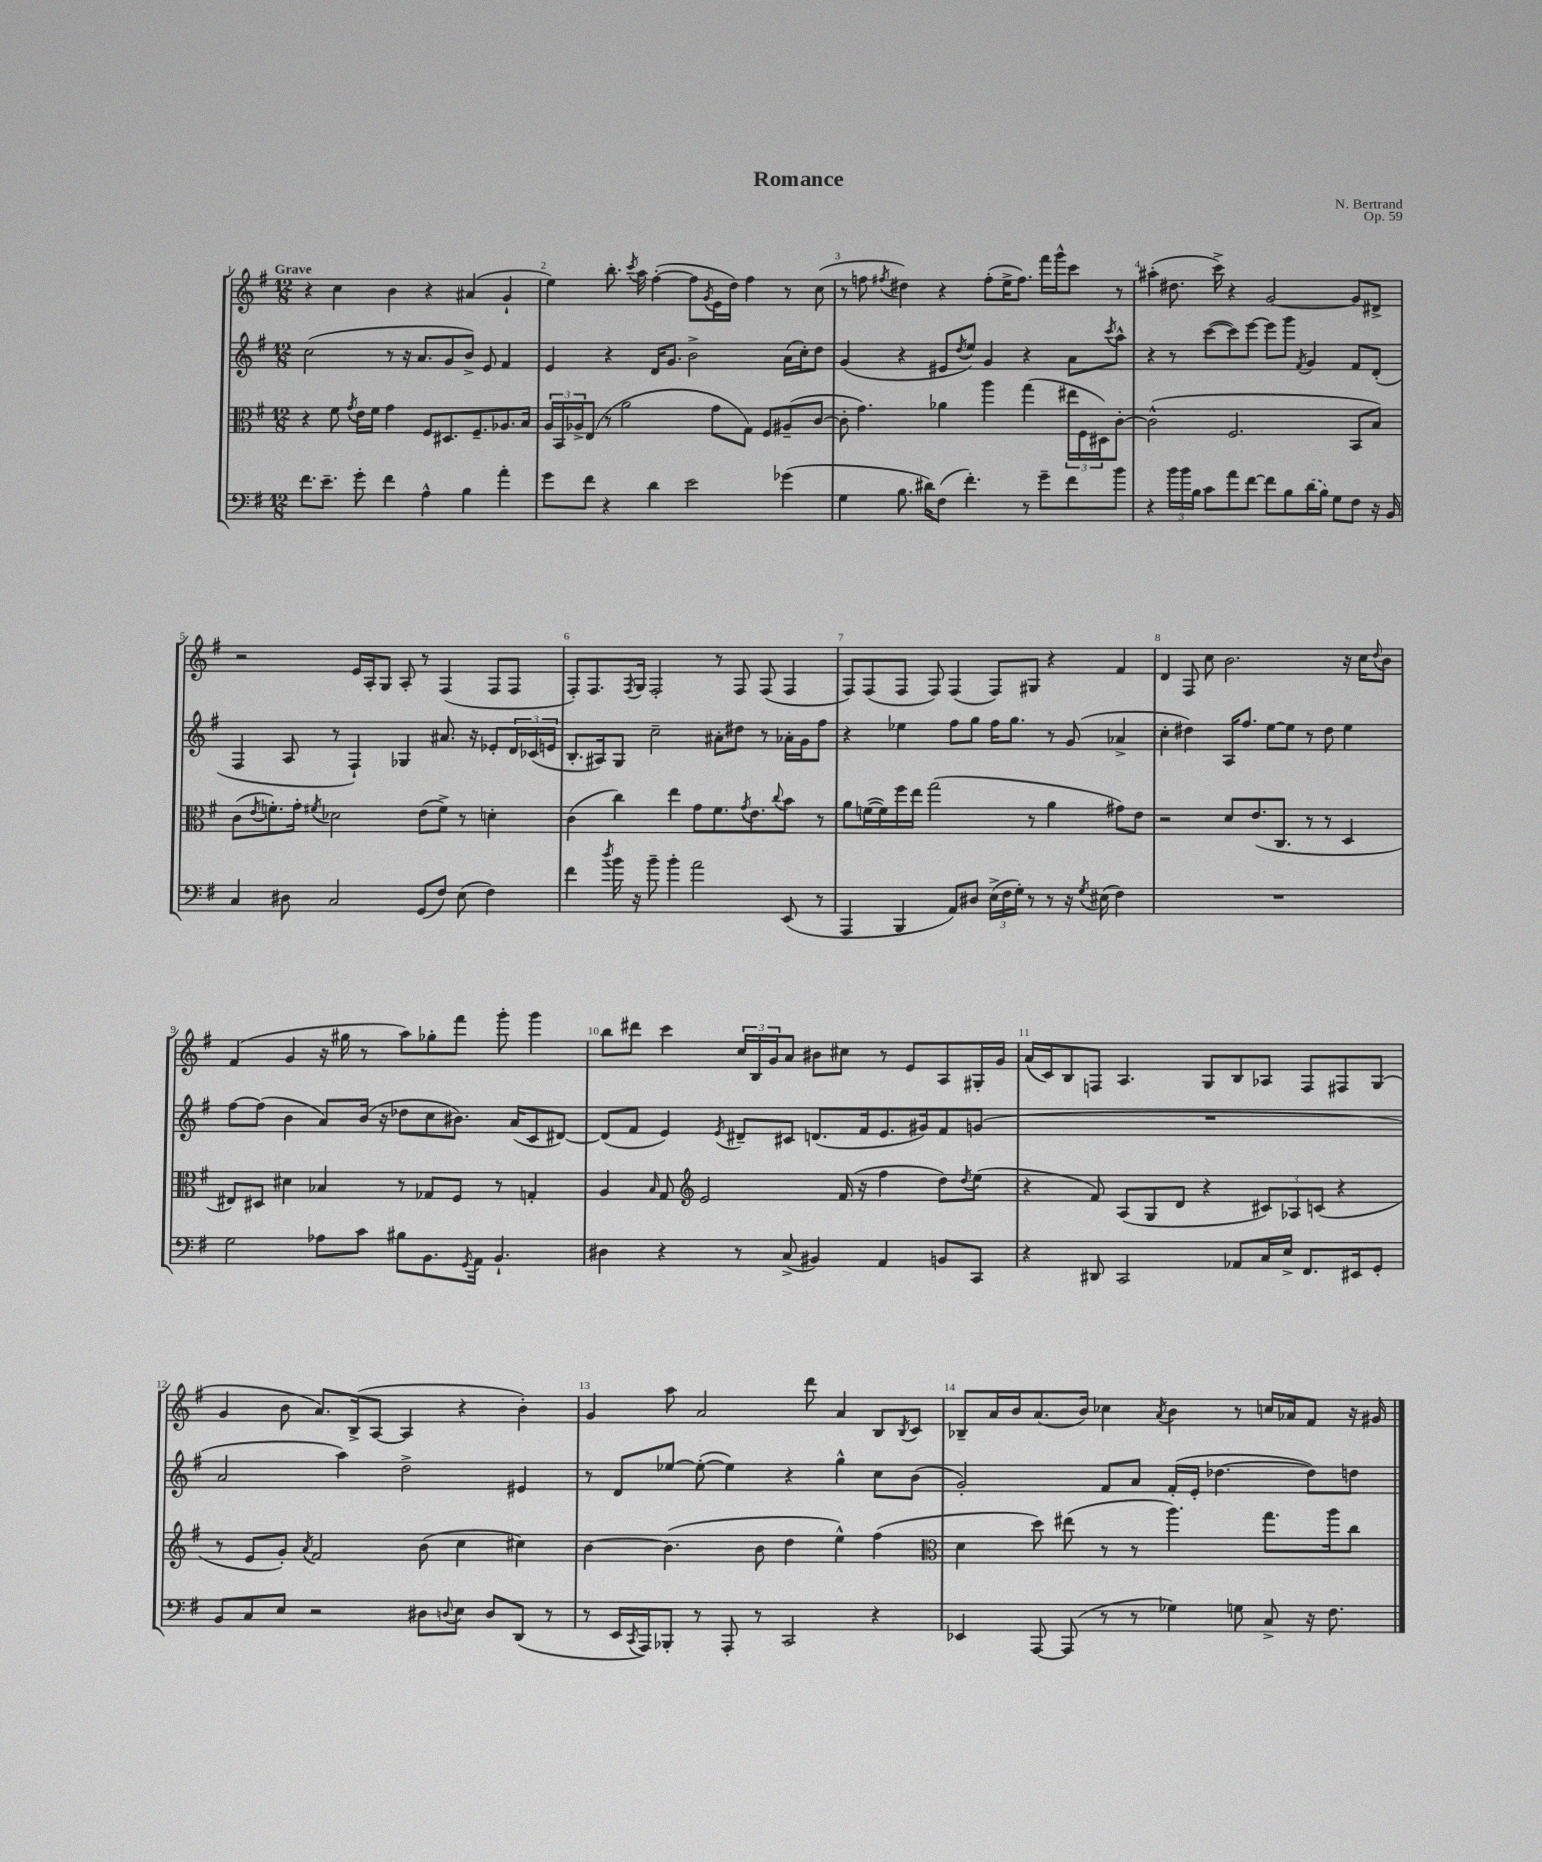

**kern	**kern	**kern	**kern
*part4	*part3	*part2	*part1
*staff4	*staff3	*staff2	*staff1
*clefF4	*clefC3	*clefG2	*clefG2
*k[f#]	*k[f#]	*k[f#]	*k[f#]
*M12/8	*M12/8	*M12/8	*M12/8
=1	=1	=1	=1
!	!	!	!LO:TX:a:B:t=Grave
8.f#\L	4r	(2cc\	4r
8.e~\J	.	.	.
.	8f#\	.	4cc\
.	8qg/	.	.
8g'\	16e\LL	.	.
.	16f#\JJ	.	.
4f#\	4g\	8r	4b\
.	.	16r	.
.	.	8.a/L	.
4A^^\	8F#/L	.	4r
.	8.D#X/	8g/	.
4B\	.	8b^/J)	(4a#X/
.	8.F#~/	.	.
.	.	8e/	.
4a'\	8.A-X/	4f#/	4g`/
.	16B/Jk	.	.
=2	=2	=2	=2
8g\L	24A/LL	4e/	4ee\)
.	24BB/	.	.
.	24A-X^/J	.	.
8f#\J	(8E/J	.	.
4r	8r	4r	8.bb'\
.	2a\	.	.
.	.	.	8qccc/
.	.	.	16aa\
4d\	.	16d/KL	([4ff#'\
.	.	8.g/J	.
2e\	.	2b^\	8ff#\L]
.	.	.	8qg/
.	8g\L	.	16e\L
.	.	.	16dd\JJ)
.	8G\J)	.	4ff#\
.	8F#/L	.	.
(4g-X\	(8A#X~/	(16a\LL	8r
.	.	16cc'\J)	.
.	[8c/J	8dd\J	(8cc\
=3	=3	=3	=3
4G\	8c'\]	(4g/	8r
.	4.g\)	.	8ffn\
.	.	.	8qff#X/
8.B\	.	4r	4dd#X\)
16d#X\KL)	.	.	.
(8F#\J	4a-X\	8e#X/L	4r
.	.	8qdd/	.
4.f#'\)	.	8ee/J)	.
.	4aa\	4g/	(8ff#'\L
.	.	.	16ee^\K
.	.	.	8.ff#\J)
8r	(4gg\	4r	.
8g~\L	.	.	16fff#\LL
.	.	.	16ggg^^\J
8f#\	24ee#X\LL	8a\L	8ccc\J
.	24F#\	.	.
.	24D#X\J)	.	.
.	.	8qccc/	.
8b\J	[8c'\J	8aa^^\J	8r
=4	=4	=4	=4
4r	(2c^^\]	4r	(4aa#X'\
24b\LL	.	8r	8.dd#X\
24b\	.	.	.
24B\JJ	.	.	.
8c\L	.	([8ccc\L	.
.	.	.	16ccc^\)
8a\	2.F#/	8ccc\])	4r
[8f#\J	.	[8eee\J	.
8f#\L]	.	8eee\L]	[2g/
8B\	.	8ggg\J	.
.	.	8qf#/	.
(16d\L	.	4g/	.
16B\JJ)	.	.	.
8G\L	.	.	.
8F#\J	8BB/L	8f#/L	8g/L]
16r	8B/J)	(8d'/J	8d#X^/J
16BB/	.	.	.
!!LO:LB:g=z
=5	=5	=5	=5
4C/	(8c\L	4F#/	2r
.	8qe/	.	.
.	8.fn'\)	.	.
8D#X\	.	8A/	.
.	16g'\Jk	.	.
.	8qf#X/	.	.
2C/	2d-X\	8r	.
.	.	4F#`/)	16e/LL
.	.	.	16A'/J
.	.	.	8G/J
.	.	4G-X/	8A'/
(8GG/L	(8e\L	.	8r
8F#/J)	8f#^\J)	8.a#X/	(4F#/
(8E\	8r	.	.
.	.	16r	.
4F#\)	4dn'\	8e-X'/L	8F#/L
.	.	24d/L	8F#/J
.	.	(24c-X/	.
.	.	24en/JJ	.
=6	=6	=6	=6
4f#\	(4c\	8.B'/L	8F#'/L)
.	.	.	8.F#/
.	.	16A#X/k)	.
8qdd/	.	.	.
16b\	4cc\)	8G/J	.
.	.	.	8qF#/
16r	.	.	16G/Jk
8b~\	.	2cc~\	2F#'/
4b'\	4ee\	.	.
2a\	8g\L	.	.
.	8.f#\	8a#X'\L	8r
.	.	8dd#X\J	8F#/
.	8qg/	.	.
.	8.e\	.	.
.	.	8r	(8F#/
.	8qqcc/	.	.
(8EE/	8b\J	16a-X'\LL	4F#/
.	.	16g\J	.
8r	8r	8ff#\J	.
=7	=7	=7	=7
4AAA/	8a\L	4r	8F#/L)
.	([16fn\L	.	(8F#/
.	16f\])	.	.
4BBB/	16ff#\	4ee-X\	8F#/J
.	16ee\JJ	.	.
.	(2gg\	.	8F#/)
8AA/L)	.	8ff#\L	(4F#/
8D#X/J	.	8gg\J	.
(24E^\LL	.	16ff#\KL	8F#/L)
24F#\	.	.	.
.	.	8.gg\J	.
24G'\JJ)	.	.	.
8r	8r	.	8G#X/J
8r	4a\	8r	4r
16r	.	(8g/	.
8qG/	.	.	.
(16E#X\	.	.	.
4F#\)	8g#X\L)	4a-X^/	4f#/
.	8e\J	.	.
=8	=8	=8	=8
1.r	2r	4cc'\	4d/
.	.	4dd#X\)	8F#/
.	.	.	8cc\
.	8d/L	16A/KL	2.b\
.	.	8.ff#/J	.
.	(8.e/	.	.
.	.	[8ee\L	.
.	8.C/J	.	.
.	.	8ee\J]	.
.	8r	8r	.
.	8r	8dd#\	.
.	4D/	4ee\	16r
.	.	.	16cc\KL
.	.	.	8qqdd/
.	.	.	8b\J
!!LO:LB:g=z
=9	=9	=9	=9
2G\	8E#X/L)	[8ff#\L	(4f#/
.	8D#X/J	(8ff#\J]	.
.	4d#X\	4b\	4g/
8A-X\L	4B-X/	8a/L)	16r
.	.	.	16gg#X\
8c\J	.	(16b/Jk	8r
.	.	16r	.
8B#X\L	8r	8dd-X\L	8aa\L)
8.BB\	8G-X/L	8cc\	8gg-X'\
.	8F#/J	8.b#X\J)	8fff#\J
8qGG/	.	.	.
16AA\Jk	.	.	.
4.BB`/	8r	.	8ggg'\
.	.	(16a/KL	.
.	4Gn'/	8c/	4ggg\
.	.	[8d#X/J)	.
=10	=10	=10	=10
4D#X\	4A/	(8d#/L]	8bb\L
.	.	8f#/J	8ddd#X\J
.	16qqB/	.	.
4r	8G/	4e/)	4ccc\
*	*clefG2	*	*
.	2e/	.	.
.	.	8qe/	.
8r	.	8d#X~/L	24cc/LL
.	.	.	24B/
.	.	.	24g/J
(8C^/	.	8c#X/J	8a/J
4BB#X/)	.	(8.dn/L	8b#X\L
.	(16f#/	.	8cc#X\J
.	16r	16f#/k	.
4AA/	4ff#\	8.e/	8r
.	.	.	8e/L
.	.	16g#X/k)	.
8BBn/L	8dd\L)	8f#/	8A/
.	8qdd/	.	.
8CC/J	(8ee\J	(8gn/J	16G#X'/L
.	.	.	16g/JJ
=11	=11	=11	=11
4r	4r	1.r	(16a/LL
.	.	.	16c/J)
.	.	.	8B/
8DD#X/	8f#/)	.	8Fn/J
2CC/	(8A/L	.	4.A/
.	8G/	.	.
.	8d/J	.	.
.	4r	.	8G/L
8AA-X/L	.	.	8B/
16C/L	12c#X/L)	.	8A-X/J
16E^/JJ	.	.	.
.	12A-X/	.	.
8.FF#/L	.	.	8F/L
.	(12cn/J	.	.
.	4r	.	8F#X/
16EE#X/k	.	.	.
8GG'/J	.	.	(8G/J
!!LO:LB:g=z
=12	=12	=12	=12
8BB/L	8r	2a/	4g/
8C/	8e/L	.	.
8E/J	8g'/J)	.	8b\
.	8qa/	.	.
2r	2f#/	.	8.a/L)
.	.	4aa\)	.
.	.	.	(16B^/k
.	.	.	[8A/J
.	.	2dd^\	4A/]
8D#X\L	(8b\	.	.
8qqDn/	.	.	.
8E\J	4cc\	.	4r
8D/L	.	.	.
(8DD/J	4cc#X\)	4e#X/	4b'\)
8r	.	.	.
=13	=13	=13	=13
8r	[4b\	8r	4g/
16EE/LL	.	8d/L	.
8qCC/	.	.	.
16AAA/J)	.	.	.
8BBB-X'/J	(4.b\]	[8ee-X/J	8aa\
8r	.	(8ee-'\_	2a/
8AAA'/	.	4ee-\])	.
8r	8b\	.	.
2CC/	4dd\	4r	.
.	.	.	8ddd\
.	4ee^^\)	4gg^^\	4a/
4r	(4ff#\	8cc\L	8B/L
.	.	.	8qB/
.	.	(8b\J	8c/J
=14	=14	=14	=14
*	*clefC3	*	*
4EE-X/	4d\	2g'/)	8B-X~/L
.	.	.	16a/L
.	.	.	16b/J
[8AAA/	8dd\)	.	(8.a/
(8AAA/]	(8ee#X\	.	.
.	.	.	16b/Jk)
8r	8r	8f#/L	4cc-X\
8r	8r	8a/J	.
.	.	.	8qa/
4G-X\)	4.aa\)	(16f#'/LL	4b\
.	.	16e'/JJ	.
.	.	[4.dd-X\	.
8Gn\	.	.	8r
8C^/	8.gg\L	.	16ccn/LL
.	.	.	16a-X/J
16r	.	8dd-\L])	8f#/J
8.F#\	16aa\k	.	.
.	8cc\J	8ddn\J	16r
.	.	.	16g#X/
==	==	==	==
*-	*-	*-	*-
